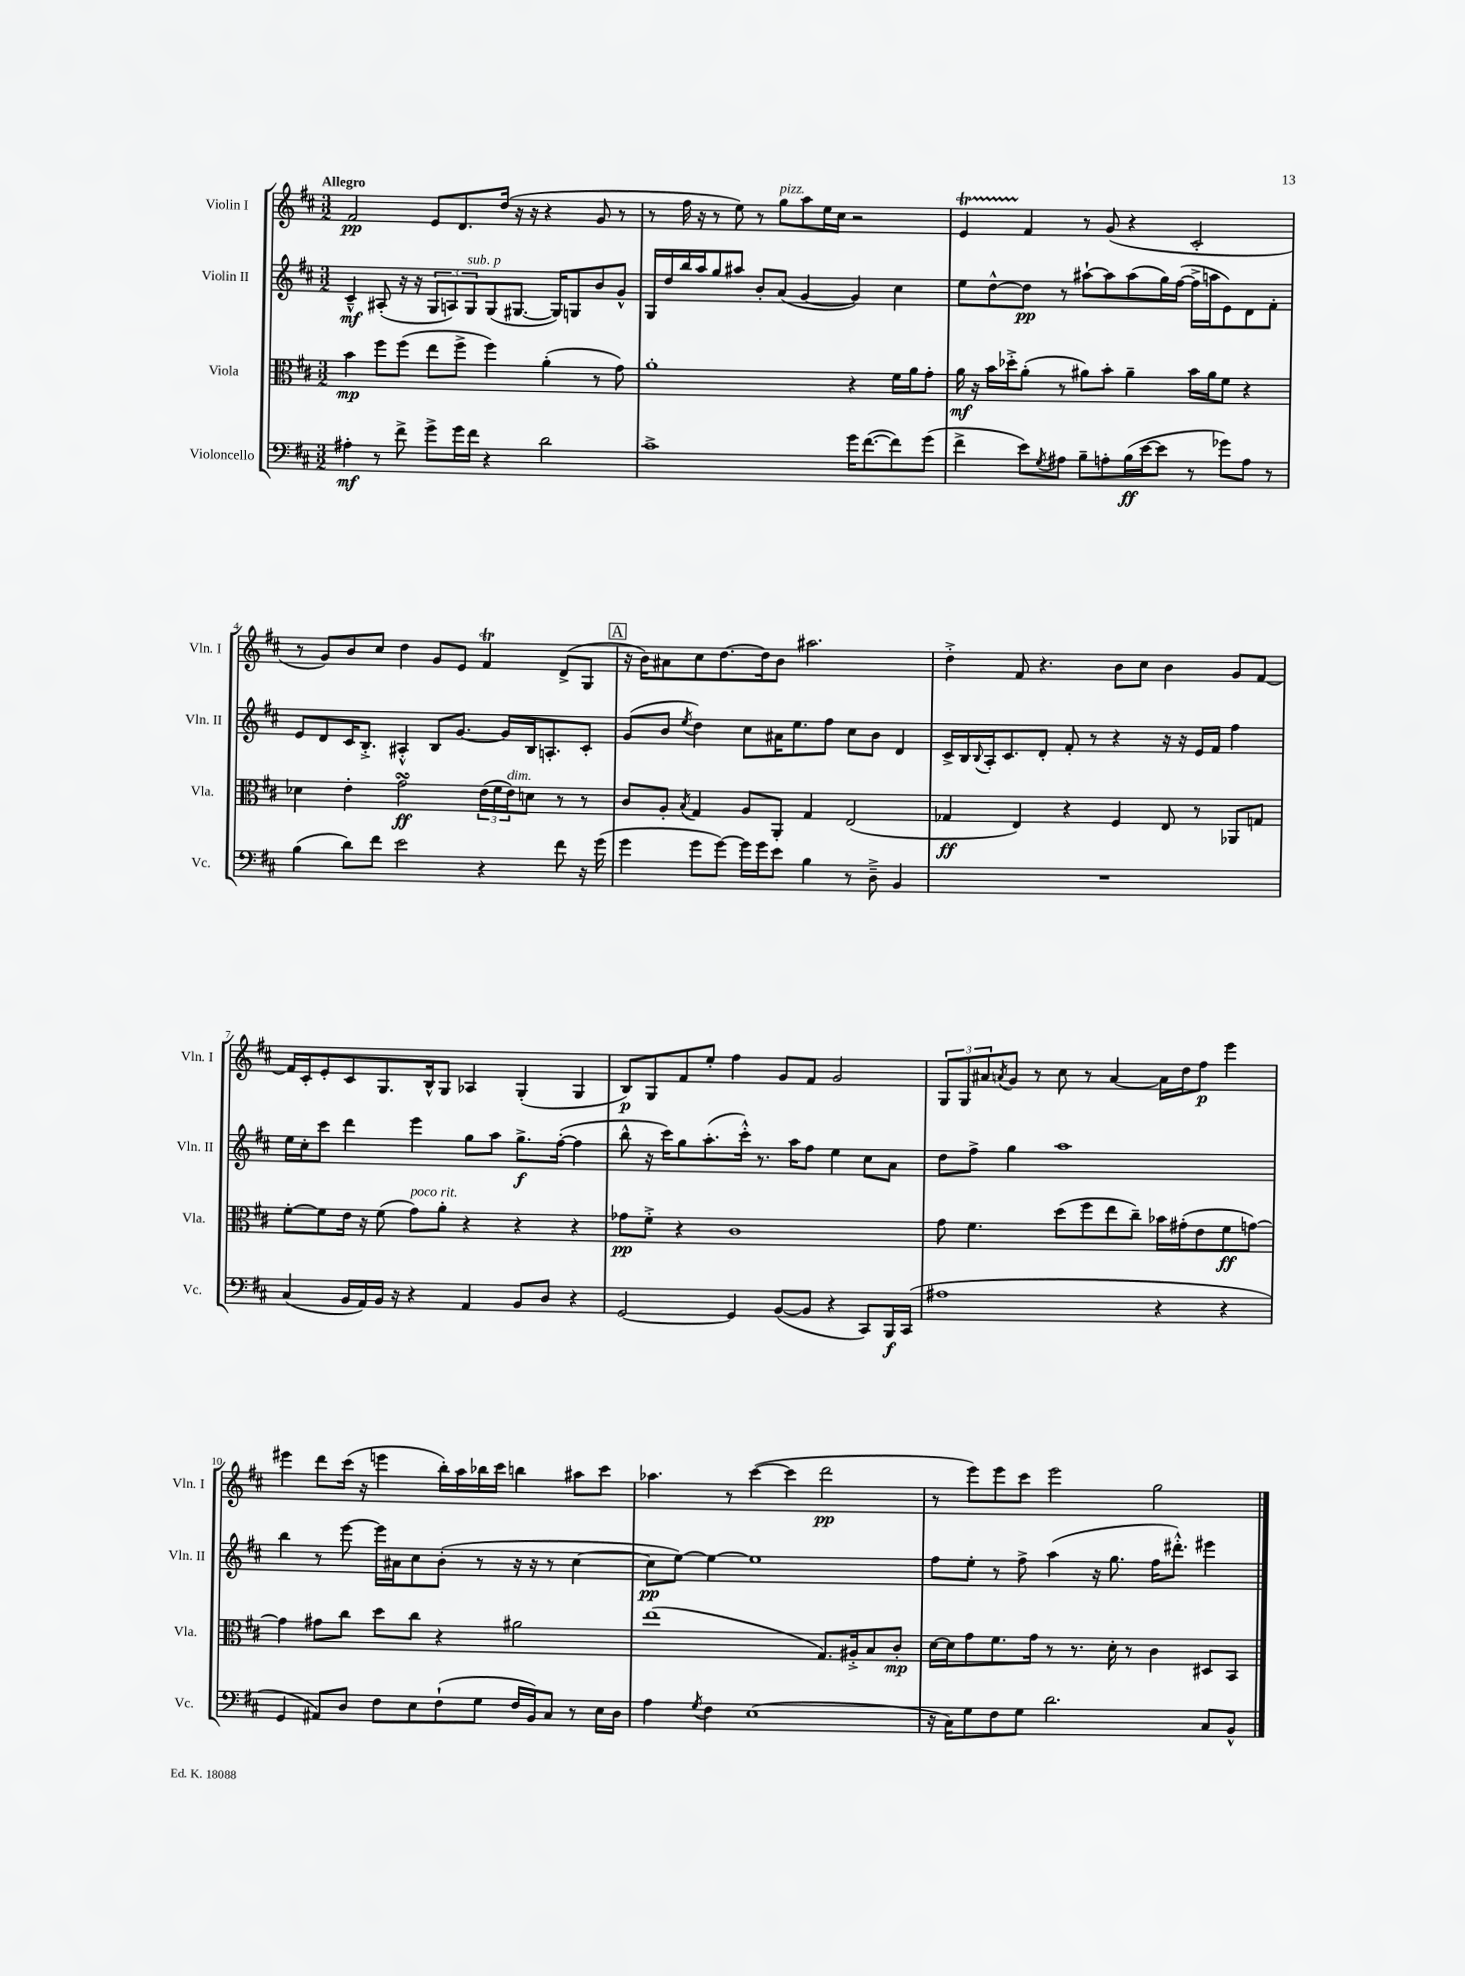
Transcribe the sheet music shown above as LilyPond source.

<<
\new StaffGroup <<
\new Staff = "s0" \with { instrumentName = "Violin I" shortInstrumentName = "Vln. I" } {
    \clef treble \key d \major \numericTimeSignature \time 3/2 \tempo "Allegro"
    fis'2\pp e'8 d'8. d''16( r16 r16 r4 g'8 r8 |
    r8 fis''16 r16 r8 e''8) r8 g''8^\markup { \italic "pizz." } a''8 e''16 cis''16 r2 |
    e'4\startTrillSpan fis'4\stopTrillSpan r8 g'8( r4 cis'2-. |
    r8 g'8) b'8 cis''8 d''4 g'8 e'8 fis'4\trill d'8->( g8 |
    \mark \markup { \box "A" } r16 b'16) ais'8 cis''8 d''8.~ d''16 b'8 ais''2. |
    d''4-.-> fis'8 r4. b'8 cis''8 b'4 g'8 fis'8~ |
    fis'16 cis'16-. e'8-. cis'8 g8. b16-^ g8 aes4 g4-.( g4 |
    b8\p) g8 fis'8 e''8-. fis''4 g'8 fis'8 g'2 |
    \tuplet 3/2 { g8 g8 ais'8 } \acciaccatura { a'8 } g'8 r8 cis''8 r8 a'4~ a'16 d''16 fis''8\p e'''4 |
    eis'''4 d'''8 cis'''16( r16 e'''4 b''16-.) a''16 bes''16 cis'''16 b''4 ais''8 cis'''8 |
    aes''4. r8 cis'''4~( cis'''4 d'''2\pp |
    r8 e'''8) e'''8 cis'''8 e'''2 g''2 \bar "|." |
}
\new Staff = "s1" \with { instrumentName = "Violin II" shortInstrumentName = "Vln. II" } {
    \clef treble \key d \major \numericTimeSignature \time 3/2
    cis'4---^\mf ais8-.( r16 r16 \tuplet 3/2 { g8 a8) g8^\markup { \italic "sub. p" } } g8( gis8.~ gis16) g8 b'8 g'8-^ |
    g16 d''16 b''16 a''16 g''8 ais''8 b'8-. a'8( g'4~ g'4) cis''4 |
    e''8 d''8~-^ d''8\pp r8 ais''8~-! ais''8 ais''8( g''16) fis''16~( fis''16-> a''16 e'8) d'8 fis'8-. |
    e'8 d'8 cis'16 b8.-.-> ais4-.-^ b8 g'8.~ g'16 b16 a8.-. cis'8-. |
    \mark \markup { \box "A" } g'8( b'8 \acciaccatura { e''8 } d''4) cis''8 ais'16 e''8. fis''8 cis''8 b'8 d'4 |
    cis'16-> b16 \appoggiatura { b8 } a16-. cis'8. d'8-. fis'8-. r8 r4 r16 r16 e'16 fis'16 fis''4 |
    e''16 cis''16-. cis'''8 d'''4 e'''4 g''8 a''8 g''8.->\f fis''16~-.( fis''4 |
    b''8-^ r16 cis'''16) g''8 a''8.-.( cis'''16-.-^) r8. a''16 fis''8 e''4 cis''8 a'8 |
    d''8 fis''8-> g''4 a''1 |
    b''4 r8 e'''8~ e'''16 ais'16 cis''8 b'8-.( r8 r16 r16 r8 cis''4~ |
    cis''8\pp e''8~) e''4~ e''1 |
    fis''8 e''8-. r8 fis''8-> a''4( r16 g''8. fis''16 dis'''8.-.-^) eis'''4 \bar "|." |
}
\new Staff = "s2" \with { instrumentName = "Viola" shortInstrumentName = "Vla." } {
    \clef alto \key d \major \numericTimeSignature \time 3/2
    b'4\mp fis''8 fis''8( e''8 fis''8-> fis''4) a'4-.( r8 g'8) |
    a'1-. r4 fis'16 a'16 g'8-. |
    a'16\mf r16 b'16 des''16-.-> a'8-.( r8 ais'8) b'8-. ais'4-- b'16 ais'16 fis'8 r4 |
    des'4 e'4-. g'2\turn\ff \tuplet 3/2 { e'16( fis'16 e'16^\markup { \italic "dim." }) } d'8 r8 r8 |
    \mark \markup { \box "A" } cis'8 a8-. \acciaccatura { b8 } g4 a8 a,8-. g4 e2( |
    ges4\ff e4) r4 fis4 e8 r8 aes,8 g8 |
    fis'8~-. fis'8 e'16 r16 fis'8( g'8^\markup { \italic "poco rit." }) a'8-. r4 r4 r4 |
    ges'8\pp fis'8-.-> r4 cis'1 |
    g'8 fis'4. d''8( fis''8 e''8 cis''8--) bes'16 gis'16-.( e'8 fis'8\ff g'8~) |
    g'4 gis'8 cis''8 d''8 cis''8 r4 ais'2 |
    e''1( g8.) ais16-.-> b8 cis'8-.\mp |
    d'16~ d'16 g'8 fis'8. g'16 r8 r8. d'16-. r8 cis'4 dis8 b,8 \bar "|." |
}
\new Staff = "s3" \with { instrumentName = "Violoncello" shortInstrumentName = "Vc." } {
    \clef bass \key d \major \numericTimeSignature \time 3/2
    ais4-.\mf r8 fis'8-> g'8-> g'16 fis'16 r4 d'2 |
    cis'1-> g'16 fis'8.~( fis'8) g'8( |
    fis'4-> e'8) \acciaccatura { g8 } ais8 b8-- a8-. b16\ff( e'16~ e'8 r8 ges'8) a8 r8 |
    b4( d'8) fis'8 e'2 r4 fis'8 r16 g'16( |
    \mark \markup { \box "A" } g'4 g'8 g'8~) g'16 g'16 e'8 b4 r8 d8---> b,4 |
    R1. |
    cis4( b,16 a,16) b,16 r16 r4 a,4 b,8 d8 r4 |
    g,2~ g,4 b,8~( b,8 r4 cis,8) b,,16\f cis,16( |
    ais1 r4 r4 |
    g,4 ais,8) d8 fis8 e8 fis8-!( g8 fis16 b,16) cis8 r8 e16 d16 |
    a4 \acciaccatura { g8 } fis4 e1( |
    r16 cis16) g8 fis8 g8 d'2. cis8 b,8-^ \bar "|." |
}
>>
>>
